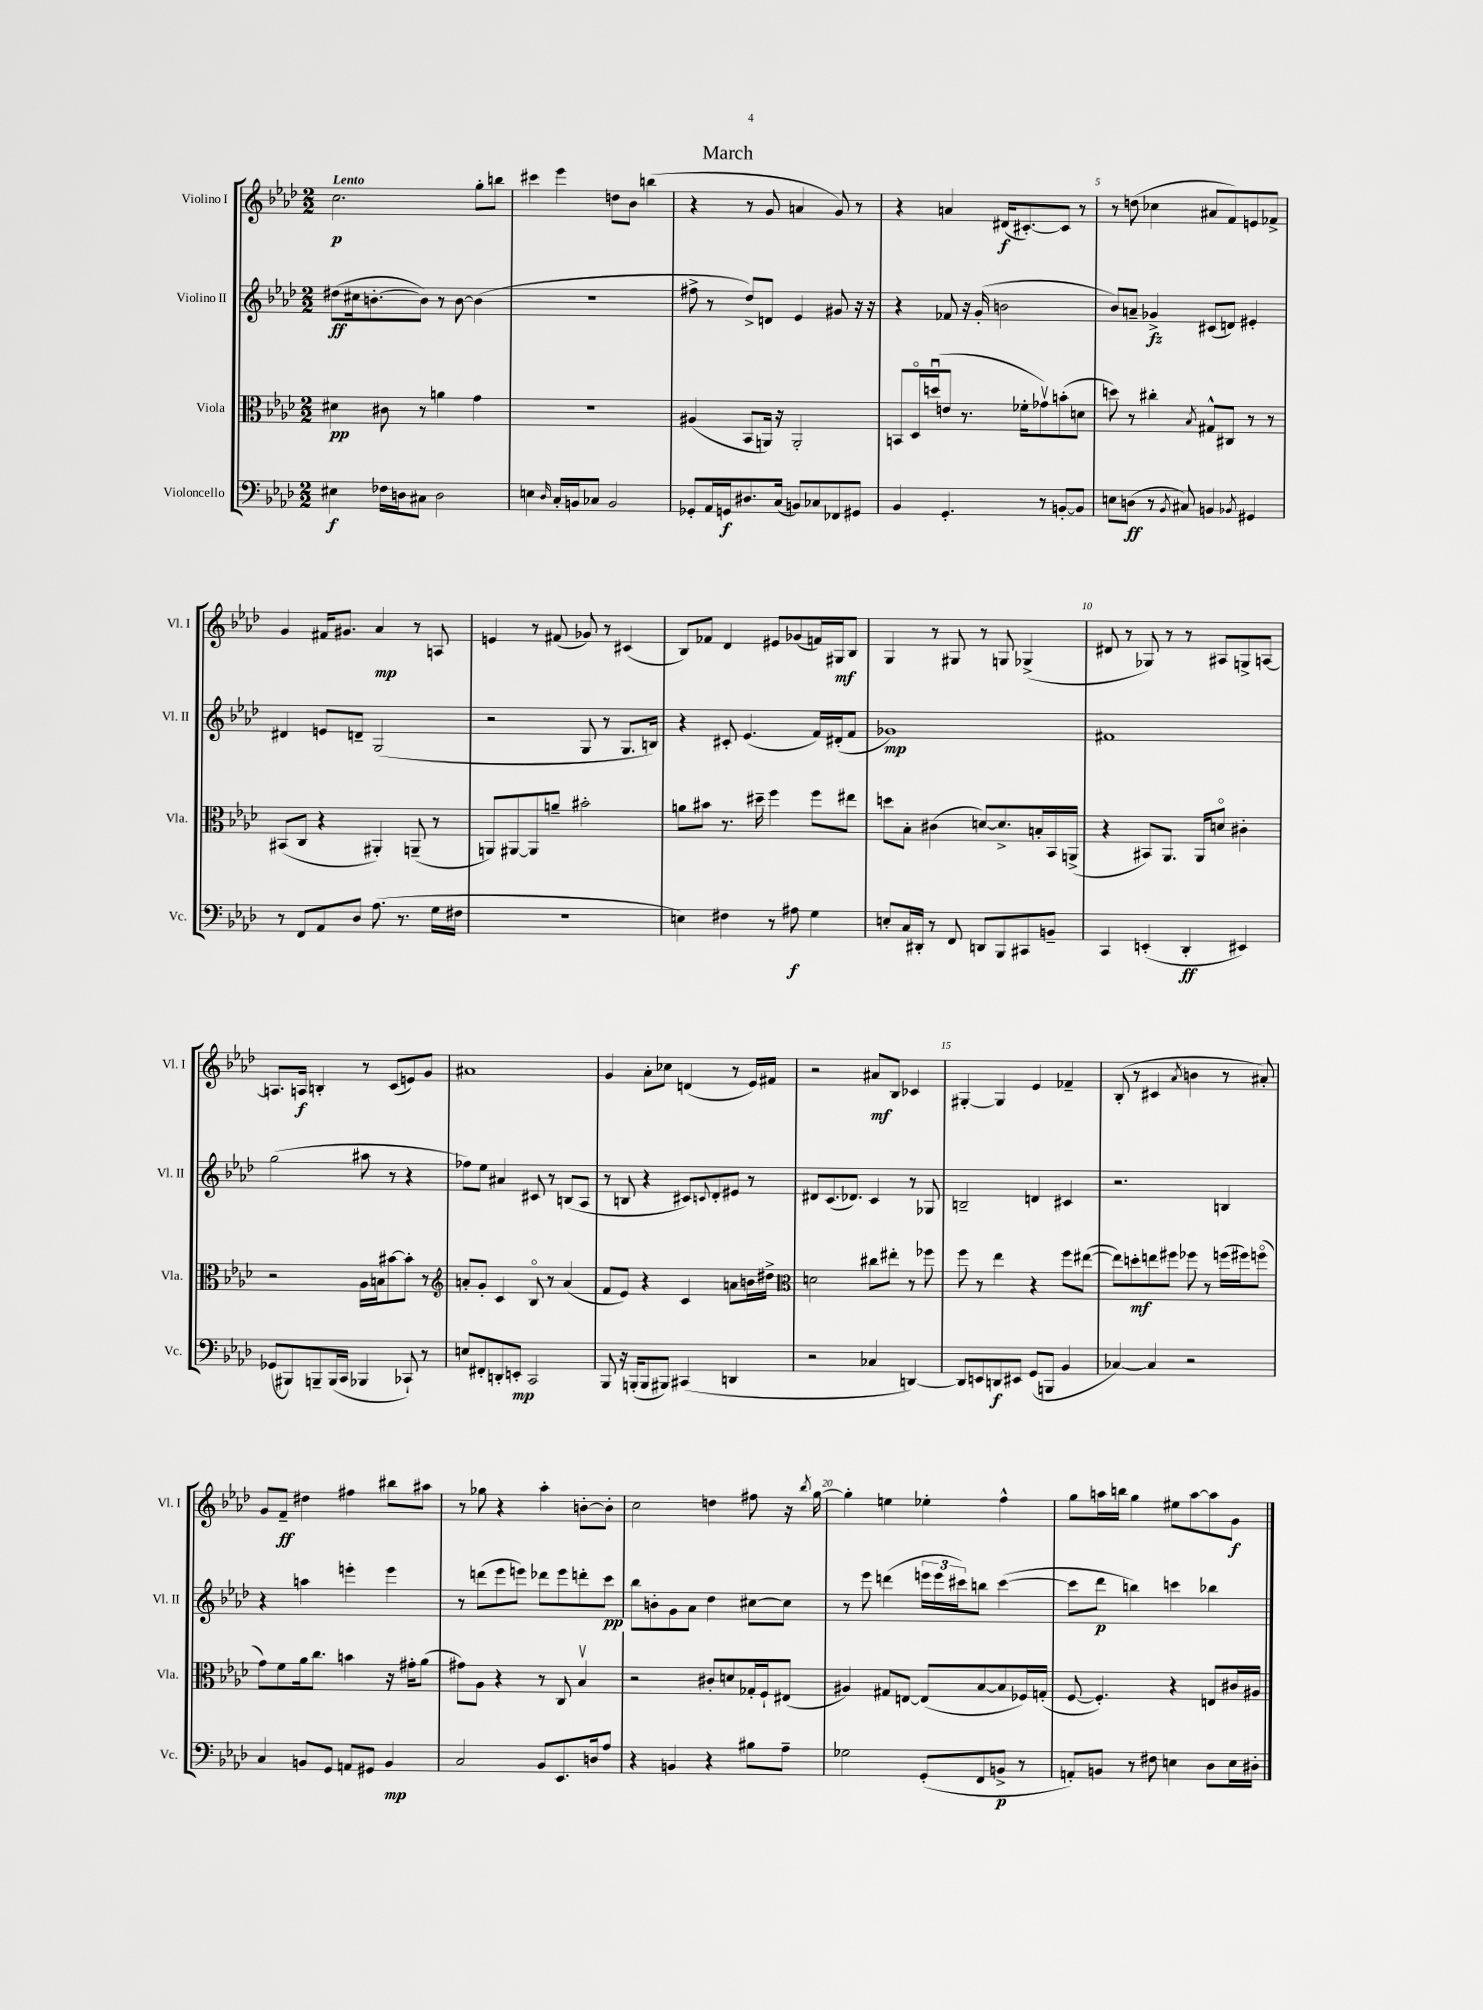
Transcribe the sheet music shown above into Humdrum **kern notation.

**kern	**dynam	**kern	**dynam	**kern	**dynam	**kern	**dynam
*part4	*part4	*part3	*part3	*part2	*part2	*part1	*part1
*staff4	*staff4	*staff3	*staff3	*staff2	*staff2	*staff1	*staff1
*I"Violoncello	*	*I"Viola	*	*I"Violino II	*	*I"Violino I	*
*I'Vc.	*	*I'Vla.	*	*I'Vl. II	*	*I'Vl. I	*
*clefF4	*	*clefC3	*	*clefG2	*	*clefG2	*
*k[b-e-a-d-]	*	*k[b-e-a-d-]	*	*k[b-e-a-d-]	*	*k[b-e-a-d-]	*
*M2/2	*	*M2/2	*	*M2/2	*	*M2/2	*
=1	=1	=1	=1	=1	=1	=1	=1
!	!	!	!	!	!	!LO:TX:a:B:t=Lento	!
4E#X\	f	4d#X\	pp	(8dd#X\L	ff	2.cc\	p
.	.	.	.	16cc#X\k	.	.	.
.	.	.	.	[8.bn'\	.	.	.
16F-X\LL	.	8c#X\	.	.	.	.	.
16Dn\J	.	.	.	.	.	.	.
8C#X\J	.	8r	.	8b\J])	.	.	.
2D\	.	4an\	.	8r	.	.	.
.	.	.	.	[8b\	.	.	.
.	.	4g\	.	(4b\]	.	8gg'\L	.
.	.	.	.	.	.	8bbn\J	.
=2	=2	=2	=2	=2	=2	=2	=2
4En\	.	1r	.	1r	.	4ccc#X\	.
16qqD-/	.	.	.	.	.	.	.
16C'/LL	.	.	.	.	.	4eee-\	.
16BBn/J	.	.	.	.	.	.	.
8C-X/J	.	.	.	.	.	.	.
2BB/	.	.	.	.	.	8ddn\L	.
.	.	.	.	.	.	8b-\J	.
.	.	.	.	.	.	(4bbn\	.
=3	=3	=3	=3	=3	=3	=3	=3
8GG-X'/L	.	(4A#X/	.	8ff#X^\	.	4r	.
16AA-/L	.	.	.	8r	.	.	.
16GGn/J	f	.	.	.	.	.	.
8.D#X/	.	8BB-/L	.	8dd-^/L)	.	8r	.
.	.	16AAn/Jk)	.	8dn/J	.	8g/	.
(16C/Jk	.	16r	.	.	.	.	.
8BBn/L)	.	2AA'/	.	4e-/	.	4an/	.
8C-X/	.	.	.	.	.	.	.
8FF-X/	.	.	.	8g#X/	.	8g/)	.
8GG#X/J	.	.	.	16r	.	8r	.
.	.	.	.	16r	.	.	.
=4	=4	=4	=4	=4	=4	=4	=4
4BB-/	.	8BBn/L	.	4r	.	4r	.
.	.	16D-/L	.	.	.	.	.
.	.	(16ddnu/J	.	.	.	.	.
4.GG'/	.	8en/J	.	8f-X/	.	4an/	.
.	.	8.r	.	16r	.	.	.
.	.	.	.	(16g'/	.	.	.
.	.	.	.	2bn\	.	(16d#X/KL	f
.	.	16f-X'\KL	.	.	.	[8.c#X'/)	.
8r	.	8g-Xv\)	.	.	.	.	.
[8BBn'/L	.	(8bn'\	.	.	.	8c#/J]	.
8BB/J]	.	8dn\J	.	.	.	8r	.
=5	=5	=5	=5	=5	=5	=5	=5
8En\L	.	8ddn\)	.	8b-/L)	.	8r	.
(8Dn\J	ff	8r	.	8an~/J	.	(8ddn\	.
8r	.	4cc#X'\	.	4g-X^/	fz	4cc-X\	.
8qBB-/	.	.	.	.	.	.	.
8C#X/)	.	.	.	.	.	.	.
.	.	8qB-/	.	.	.	.	.
4BBn/	.	8G#X^^/L	.	(8c#X/L	.	8a#X/L	.
.	.	8C#X/J	.	8dn/J)	.	8f/)	.
8qBB-X/	.	.	.	.	.	.	.
4GG#X/	.	8r	.	4e#X'/	.	8en/	.
.	.	8r	.	.	.	8f-X^/J	.
!!LO:LB:g=z
=6	=6	=6	=6	=6	=6	=6	=6
8r	.	(8BB#X/L	.	4d#X/	.	4g/	.
8FF/L	.	8C/J	.	.	.	.	.
8AA-/	.	4r	.	8en/L	.	16f#X/KL	.
.	.	.	.	.	.	8.g#X/J	.
8D-/J	.	.	.	8dn~/J	.	.	.
(8.A-\	.	4AA#X'/)	.	(2G/	.	4a-/	mp
8.r	.	.	.	.	.	.	.
.	.	(8AAn~/	.	.	.	8r	.
16G\LL	.	8r	.	.	.	8An/	.
16F#X\JJ	.	.	.	.	.	.	.
=7	=7	=7	=7	=7	=7	=7	=7
1r	.	8AAn/L)	.	2r	.	4en/	.
.	.	[8AA#X/	.	.	.	.	.
.	.	8AA#/]	.	.	.	8r	.
.	.	8an~/J	.	.	.	(8f#X/	.
.	.	2b#X'\	.	8G/	.	8g-X/)	.
.	.	.	.	8r	.	8r	.
.	.	.	.	8.G/L	.	(4c#X/	.
.	.	.	.	16Bn/Jk)	.	.	.
=8	=8	=8	=8	=8	=8	=8	=8
4En\)	.	8an\L	.	4r	.	8B-/L)	.
.	.	8b#X\J	.	.	.	8f-X/J	.
4F#X\	.	8.r	.	8c#X'/	.	4d-/	.
.	.	.	.	(4.e-/	.	.	.
.	.	16dd#X~\	.	.	.	.	.
8r	.	4ff\	.	.	.	8e#X/L	.
8A#X\	f	.	.	.	.	(8g-X/	.
4G\	.	8ff\L	.	16f/LL)	.	16fn/L)	.
.	.	.	.	(16d#X'/J	.	16G#X/J	mf
.	.	8ee#X\J	.	8f/J	.	8B-/J	.
=9	=9	=9	=9	=9	=9	=9	=9
8En'/L	.	8ddn\L	.	1g-X)	mp	4G/	.
16C/L	.	8B-'\J	.	.	.	.	.
16DD#X'/JJ	.	.	.	.	.	.	.
8r	.	(4c#X\	.	.	.	8r	.
8FF/	.	.	.	.	.	8G#X/	.
8DDn/L	.	[8dn/L)	.	.	.	8r	.
8BBB-/	.	8.d^/]	.	.	.	8Gn/	.
8CC#X/	.	.	.	.	.	(4G-X^/	.
.	.	16Bn'/L	.	.	.	.	.
8BBn~/J	.	16BB-/	.	.	.	.	.
.	.	(16AAn^/JJ	.	.	.	.	.
=10	=10	=10	=10	=10	=10	=10	=10
4CC/	.	4r	.	1f#X	.	8d#X/	.
.	.	.	.	.	.	8r	.
(4EEn'/	.	8BB#X/L)	.	.	.	8G-X/)	.
.	.	8.AA-/J	.	.	.	8r	.
4DD-'/	ff	.	.	.	.	8r	.
.	.	16AA-/KL	.	.	.	.	.
.	.	8dn/J	.	.	.	8A#X/L	.
4EE#X/)	.	4c#X'\	.	.	.	8Gn^/	.
.	.	.	.	.	.	[8An/J	.
!!LO:LB:g=z
=11	=11	=11	=11	=11	=11	=11	=11
(8GG-X/L	.	2r	.	(2gg\	.	8.An/L]	.
8BBB#X/)	.	.	.	.	.	.	.
.	.	.	.	.	.	16An/Jk	f
8BBBn~/	.	.	.	.	.	4Bn'/	.
(16BBB/L	.	.	.	.	.	.	.
16CC/JJ	.	.	.	.	.	.	.
4BBB-X/	.	16A-\LL	.	8aa#X\	.	8r	.
.	.	16Bn\J	.	.	.	.	.
.	.	[8b#X\	.	8r	.	(8c/L	.
8CC-X`/)	.	8b#'\J]	.	4r	.	8en/)	.
8r	.	8r	.	.	.	8g/J	.
=12	=12	=12	=12	=12	=12	=12	=12
*	*	*clefG2	*	*	*	*	*
8En/L	.	8an'/L	.	8ff-X\L)	.	1a#X	.
8FF#X'/	.	8g'/J	.	8ee-\J	.	.	.
8DDn'/	.	4c/	.	4a#X/	.	.	.
8EEn'/J	mp	.	.	.	.	.	.
2CC/	.	8B-/	.	8c#X/	.	.	.
.	.	8r	.	8r	.	.	.
.	.	(4a/	.	(8Bn/L	.	.	.
.	.	.	.	8A-/J	.	.	.
=13	=13	=13	=13	=13	=13	=13	=13
8BBB-/	.	8f/L	.	8r	.	4g/	.
16r	.	8e-/J)	.	8Bn/	.	.	.
(16BBBn'/KL	.	.	.	.	.	.	.
8BBB/	.	4r	.	4r	.	8a-'\L	.
8BBB#X/J)	.	.	.	.	.	8cc-X\J	.
(4CC#X/	.	4c/	.	8c#X/L)	.	(4dn/	.
.	.	.	.	8qqcn/	.	.	.
.	.	.	.	8d-'/	.	.	.
4DDn/	.	8an\L	.	8e#X/J	.	8r	.
.	.	16bn\L	.	8r	.	16e-/LL)	.
.	.	16dd#X^\JJ	.	.	.	16f#X/JJ	.
=14	=14	=14	=14	=14	=14	=14	=14
*	*	*clefC3	*	*	*	*	*
2r	.	2dn\	.	8d#X/L	.	2r	.
.	.	.	.	(8.c/	.	.	.
.	.	.	.	8.d-X/J)	.	.	.
4C-X/	.	8cc#X\L	.	4c/	.	8a#X/L	mf
.	.	8ee#X'\J	.	.	.	8B-/J	.
[4DDn/)	.	8r	.	8r	.	4c-X/	.
.	.	8ff-X\	.	8G-X/	.	.	.
=15	=15	=15	=15	=15	=15	=15	=15
8DD/L]	.	8ff\	.	2Bn~/	.	[4G#X'/	.
8EEn/	.	8r	.	.	.	.	.
8DDn/	f	4ee-\	.	.	.	4G#/]	.
8EE#X/J	.	.	.	.	.	.	.
(8GG/L	.	4r	.	4dn/	.	4e-/	.
8BBBn/J	.	.	.	.	.	.	.
4BB-/	.	8ff\L	.	4c#X/	.	4f-X~/	.
.	.	([8ee#X\J	.	.	.	.	.
=16	=16	=16	=16	=16	=16	=16	=16
[4C-X/)	.	8ee#\L])	.	2.r	.	(8B-'/	.
.	.	8ddn'\	mf	.	.	8r	.
4C-/]	.	8een\	.	.	.	4c#X/	.
.	.	8ff#X\J	.	.	.	.	.
.	.	.	.	.	.	8qa-/	.
2r	.	8ff-X\	.	.	.	4bn\	.
.	.	8r	.	.	.	.	.
.	.	(16ffn\LL	.	4Bn/	.	8r	.
.	.	16ff#X\J)	.	.	.	.	.
.	.	(8ffn\J	.	.	.	8a#X'/)	.
!!LO:LB:g=z
=17	=17	=17	=17	=17	=17	=17	=17
4C/	.	8g\L)	.	4r	.	8g/L	.
.	.	8f\	.	.	.	8f~/J	ff
8BBn/L	.	16a-\k	.	4aan\	.	4dd#X\	.
.	.	8.cc\J	.	.	.	.	.
8GG/J	.	.	.	.	.	.	.
8AAn/L	.	4bn\	.	4eeen'\	.	4ff#X\	.
8GG#X/J	.	.	.	.	.	.	.
4BB/	mp	16r	.	4eee\	.	8bb#X\L	.
.	.	16g#X'\KL	.	.	.	.	.
.	.	(8a-\J	.	.	.	8aa#X\J	.
=18	=18	=18	=18	=18	=18	=18	=18
2C/	.	8g#X\L)	.	8r	.	8r	.
.	.	8A-\J	.	(8dddn\L	.	8gg-X\	.
.	.	4r	.	8eee-\	.	4r	.
.	.	.	.	8eeen\J)	.	.	.
8BB-/L	.	8r	.	8ddd-X\L	.	4aa-'\	.
8.EE-/	.	8C/	.	8eee\	.	.	.
.	.	4B-v/	.	8dddn'\	.	[8bn'\L	.
16Dn/k	.	.	.	.	.	.	.
8A-/J	.	.	.	8ccc\J	pp	8b'\J]	.
=19	=19	=19	=19	=19	=19	=19	=19
4r	.	2r	.	8bb-\L	.	2cc\	.
.	.	.	.	8bn'\	.	.	.
4BBn/	.	.	.	8g\	.	.	.
.	.	.	.	8a-\J	.	.	.
4r	.	8c#X'/L	.	4dd-\	.	4ddn\	.
.	.	8dn/	.	.	.	.	.
8B#X\L	.	16G-X'/L	.	[8cc#X\L	.	8ff#X\	.
.	.	16F`/J	.	.	.	.	.
8A-~\J	.	(8E#X/J	.	8cc#\J]	.	16r	.
.	.	.	.	.	.	8qbb-/	.
.	.	.	.	.	.	[16gg\	.
=20	=20	=20	=20	=20	=20	=20	=20
2G-X\	.	4A#X/)	.	8r	.	4gg'\]	.
.	.	.	.	8eee-\	.	.	.
.	.	8G#X/L	.	(4dddn\	.	4een\	.
.	.	[8En/J	.	.	.	.	.
(8GG'/L	.	(8E/L]	.	24eeen\LL	.	4ee-X'\	.
.	.	.	.	24eee\	.	.	.
.	.	.	.	24ccc#X\J)	.	.	.
8FF/	.	[8B-/	.	8bbn\J	.	.	.
8BBn^/J	p	8B-/]	.	([4ccc#\	.	4ff^^\	.
8r	.	16F-X/L)	.	.	.	.	.
.	.	(16Gn'/JJ	.	.	.	.	.
=21	=21	=21	=21	=21	=21	=21	=21
8AAn'/L)	.	[8F/	.	8ccc#\L]	.	8gg\L	.
8BBn/J	.	4.F'/])	.	8ddd-\J	p	16aan\L	.
.	.	.	.	.	.	16bbn\JJ	.
8r	.	.	.	4bbn\)	.	4gg\	.
8F#X\	.	.	.	.	.	.	.
4En\	.	4r	.	4cccn\	.	8ee#X\L	.
.	.	.	.	.	.	[8aa\	.
8D-\L	.	8En/L	.	4bb-X\	.	8aa\]	.
16E\L	.	16c#X/L	.	.	.	8g\J	f
16D#X'\JJ	.	16A#X/JJ	.	.	.	.	.
==	==	==	==	==	==	==	==
*-	*-	*-	*-	*-	*-	*-	*-
